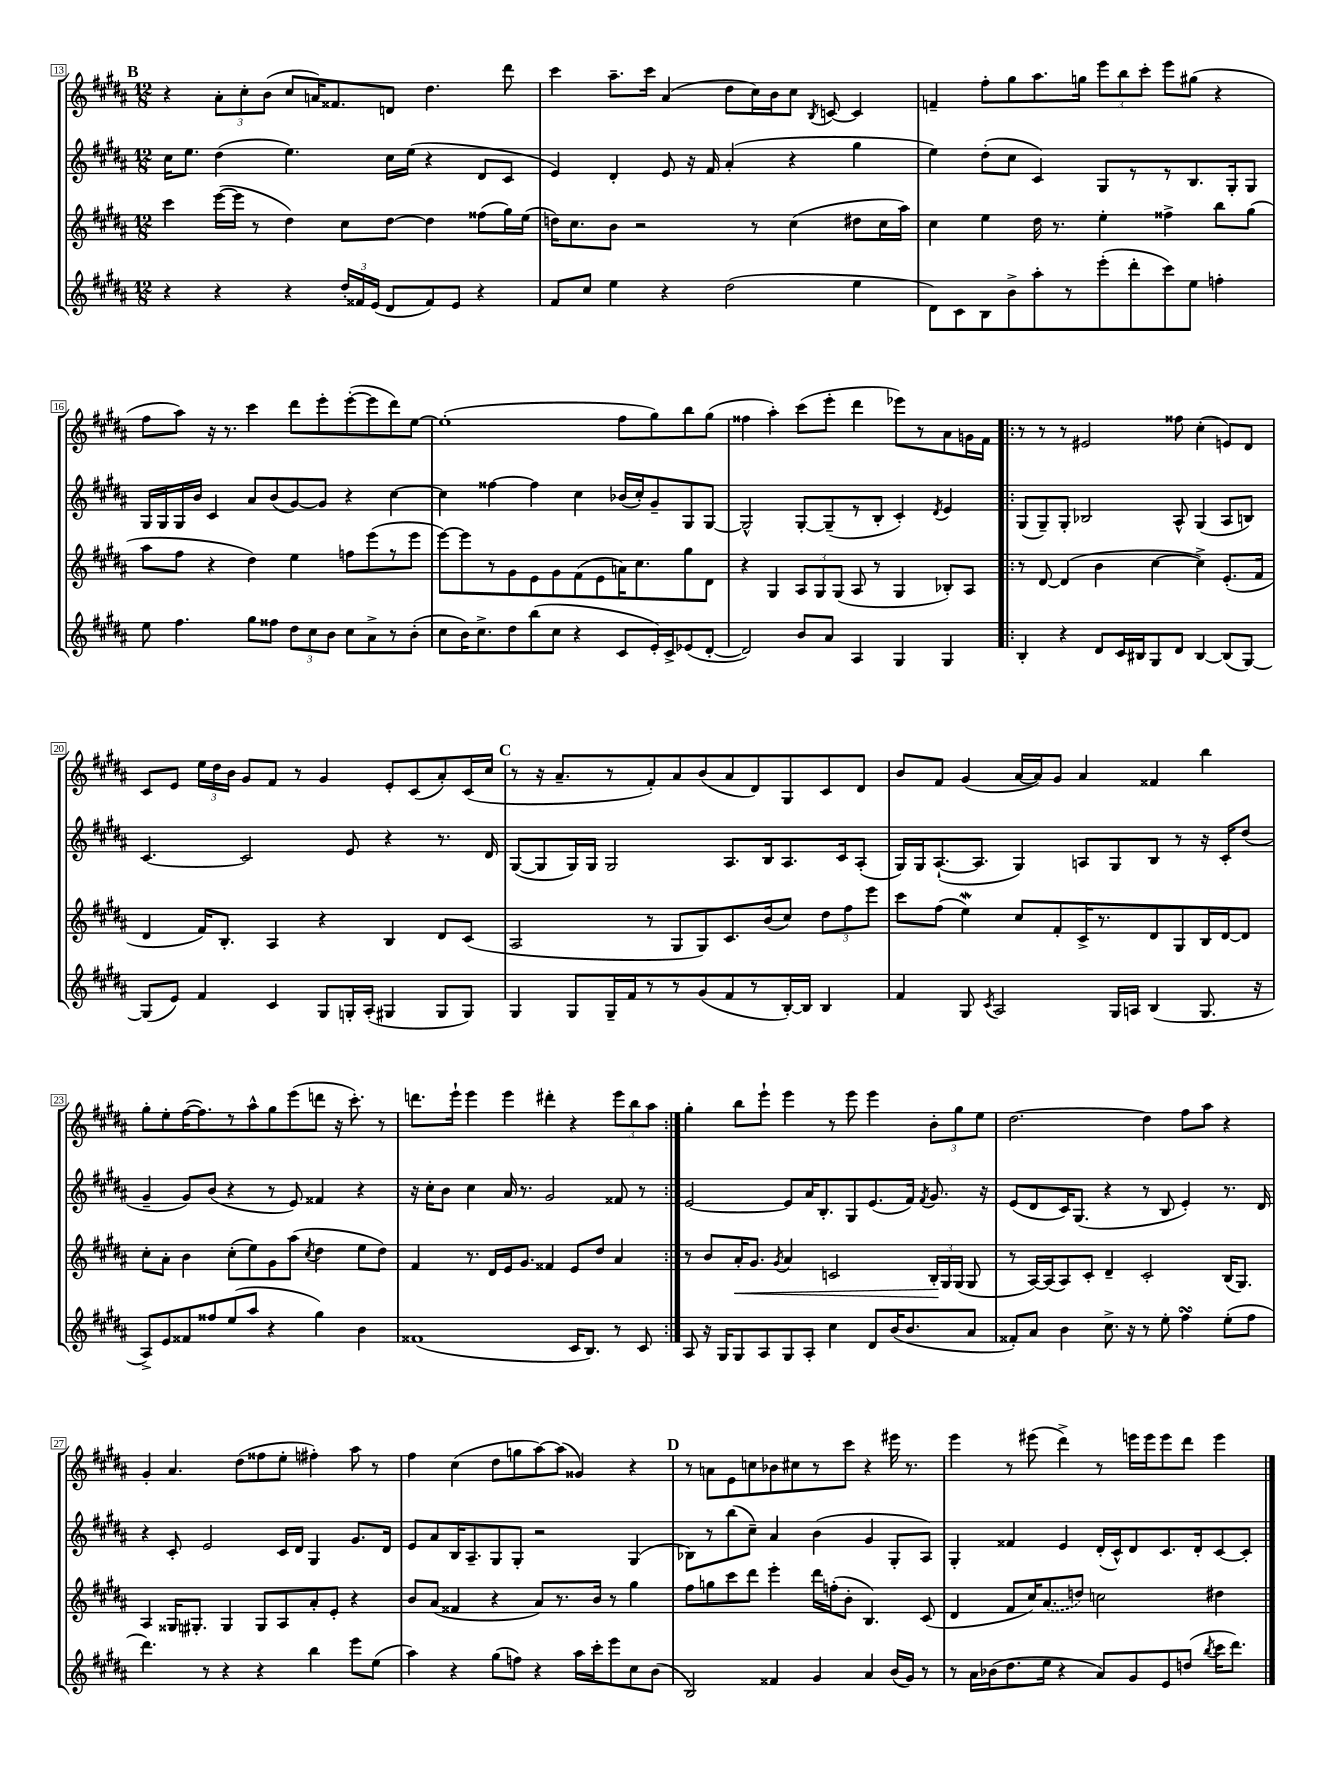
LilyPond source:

<<
\new StaffGroup <<
\new Staff = "s0" {
    \clef treble \key b \major \numericTimeSignature \time 12/8
    \autoBeamOff \mark \markup { \bold "B" } r4 \tuplet 3/2 { ais'8[-. cis''8-. b'8]( } cis''8[ a'16) fisis'8. d'8] dis''4. dis'''8 |
    cis'''4 ais''8.[-- cis'''16] ais'4( dis''8[ cis''16) b'16 cis''8] \acciaccatura { b8 } c'8~ c'4 |
    f'4-- fis''8[-. gis''8 ais''8. g''16] \tuplet 3/2 { e'''8[ b''8 cis'''8]-. } e'''8[ gis''8]( r4 |
    fis''8[ ais''8]) r16 r8. cis'''4 dis'''8[ e'''8-. e'''8~-.( e'''8 dis'''8) e''8]~ |
    e''1-.( fis''8[ gis''8) b''8 gis''8]( |
    fisis''4 ais''4-.) cis'''8[( e'''8]-. dis'''4 ees'''8[) r8 ais'8 g'16 fis'16] |
    \repeat volta 2 { r8 r8 r8 eis'2 fisis''8 cis''4-.( e'8[) dis'8] |
    cis'8[ e'8] \tuplet 3/2 { e''16[ dis''16 b'16] } gis'8[ fis'8] r8 gis'4 e'8[-. cis'8( ais'8-.) cis'16( cis''16] |
    \mark \markup { \bold "C" } r8 r16 ais'8.[-- r8 fis'8-.) ais'8 b'8( ais'8 dis'8) gis8 cis'8 dis'8] |
    b'8[ fis'8] gis'4( ais'16[~ ais'16) gis'8] ais'4 fisis'4 b''4 |
    gis''8[-. e''8-. fis''16~( fis''8.) r8 ais''8-^ gis''8 e'''8( d'''8] r16 cis'''8.-.) r8 |
    d'''8.[ e'''16]-! e'''4 e'''4 dis'''4-. r4 \tuplet 3/2 { e'''8[ b''8 ais''8] } | }
    gis''4-. b''8[ e'''8]-! e'''4 r8 e'''8 e'''4 \tuplet 3/2 { b'8[-. gis''8 e''8] } |
    dis''2.~ dis''4 fis''8[ ais''8] r4 |
    gis'4-. ais'4. dis''8[( fisis''8 e''8]-. fis''4-.) ais''8 r8 |
    fis''4 cis''4( dis''8[ g''8 ais''8~) ais''8]( gisis'4) r4 |
    \mark \markup { \bold "D" } r8 a'8[ e'8 c''8 bes'8 cis''8 r8 cis'''8] r4 eis'''16 r8. |
    e'''4 r8 eis'''8( dis'''4->) r8 e'''16[ e'''16 e'''8 dis'''8] e'''4 \bar "|." |
}
\new Staff = "s1" {
    \clef treble \key b \major \numericTimeSignature \time 12/8
    \autoBeamOff \mark \markup { \bold "B" } cis''16[ e''8.] dis''4( e''4.) cis''16[ e''16]( r4 dis'8[ cis'8] |
    e'4) dis'4-. e'8 r16 fis'16 ais'4-.( r4 gis''4 |
    e''4) dis''8[-.( cis''8] cis'4) gis8[ r8 r8 b8. gis16-. gis8] |
    gis16[ gis16 gis16 b'16] cis'4 ais'8[ b'8( gis'8~) gis'8] r4 cis''4~ |
    cis''4 fisis''4~ fisis''4 cis''4 bes'16[( cis''16-.) gis'8-- gis8 gis8]~ |
    gis2-^ gis8[~-. gis8--( r8 b8]-. cis'4-.) \acciaccatura { dis'8 } e'4 |
    \repeat volta 2 { gis8[( gis8--) gis8]-. bes2 ais8-^ gis4( ais8[ b8]) |
    cis'4.~ cis'2 e'8 r4 r8. dis'16 |
    \mark \markup { \bold "C" } gis8[~( gis8 gis16) gis16] gis2 ais8.[ b16 ais8. cis'16 ais8]-.( |
    gis16[) gis16 ais8.~-!( ais8.] gis4) a8[ gis8 b8] r8 r16 cis'16[-. dis''8]( |
    gis'4-- gis'8[) b'8]( r4 r8 e'8) fisis'4 r4 |
    r16 cis''16[-. b'8] cis''4 ais'16 r8. gis'2 fisis'8 r8 | }
    e'2~ e'8[ ais'16 b8.-. gis8 e'8.( fis'16]) \acciaccatura { fis'8 } gis'8. r16 |
    e'8[( dis'8 cis'16) gis8.]( r4 r8 b8 e'4-.) r8. dis'16 |
    r4 cis'8-. e'2 cis'16[ dis'16] gis4 gis'8.[ dis'16] |
    e'8[ ais'8 b16 ais8.-- gis8 gis8]-. r2 gis4( |
    \mark \markup { \bold "D" } bes8[) r8 b''8( cis''8]--) ais'4 b'4( gis'4 gis8[-. ais8]) |
    gis4-. fisis'4 e'4 dis'16[-.( cis'16-^) dis'8 cis'8. dis'16-. cis'8~ cis'8]-. \bar "|." |
}
\new Staff = "s2" {
    \clef treble \key b \major \numericTimeSignature \time 12/8
    \autoBeamOff \mark \markup { \bold "B" } cis'''4 e'''16[~( e'''16] r8 dis''4) cis''8[ dis''8]~ dis''4 fisis''8[( gis''16) e''16]( |
    d''16[) cis''8. b'8] r2 r8 cis''4( dis''8[ cis''16 ais''16]) |
    cis''4 e''4 dis''16 r8. e''4-. fisis''4-> b''8[ gis''8]( |
    ais''8[ fis''8] r4 dis''4) e''4 f''8[ e'''8( r8 e'''8] |
    e'''8[~) e'''8 r8 gis'8 e'8 gis'8 fis'8( e'8 a'16) cis''8. gis''8 dis'8] |
    r4 gis4 \tuplet 3/2 { ais8[ gis8 gis8]( } ais8 r8 gis4 bes8[-.) ais8] |
    \repeat volta 2 { r8 dis'8~ dis'4( b'4 cis''4~ cis''4->) e'8.[-.( fis'16] |
    dis'4 fis'16[) b8.]-. ais4 r4 b4 dis'8[ cis'8]( |
    \mark \markup { \bold "C" } ais2 r8 gis8[ gis8) cis'8. b'16( cis''8]) \tuplet 3/2 { dis''8[ fis''8 e'''8] } |
    cis'''8[ fis''8]( e''4\mordent) cis''8[ fis'8-. cis'16-> r8. dis'8 gis8 b16 dis'16~ dis'8] |
    cis''8[-. ais'8]-. b'4 cis''8[-.( e''8) gis'8 ais''8]( \acciaccatura { cis''8 } dis''4 e''8[ dis''8]) |
    fis'4 r8. dis'16[ e'16 gis'8.] fisis'4 e'8[ dis''8] ais'4 | }
    r8 b'8[ ais'16-.\< gis'8.] \acciaccatura { gis'8 } ais'4 c'2 \tuplet 3/2 { b16[-.\! gis16 gis16]( } gis8 |
    r8 ais16[~) ais16( ais8) cis'8]-. dis'4-- cis'2-. b16[( gis8.]) |
    ais4 gisis16[ gis8.]-. gis4 gis8[ ais8 ais'8-. e'8]-. r4 |
    b'8[ ais'8]( fisis'4 r4 ais'8[) r8. b'16] r8 gis''4 |
    \mark \markup { \bold "D" } fis''8[ g''8 cis'''8 dis'''8] e'''4-. dis'''16[ f''16-.( b'8]-. b4.) cis'8( |
    dis'4 fis'8[ cis''16) \once \slurDashed ais'8.( d''8]) c''2 dis''4 \bar "|." |
}
\new Staff = "s3" {
    \clef treble \key b \major \numericTimeSignature \time 12/8
    \autoBeamOff \mark \markup { \bold "B" } r4 r4 r4 \tuplet 3/2 { dis''16[-. fisis'16 e'16]( } dis'8[ fisis'8) e'8] r4 |
    fis'8[ cis''8] e''4 r4 dis''2( e''4 |
    dis'8[) cis'8 b8 b'8-> ais''8-. r8 e'''8-.( dis'''8-. cis'''8) e''8] f''4-. |
    e''8 fis''4. gis''8[ fisis''8] \tuplet 3/2 { dis''8[ cis''8 b'8] } cis''8[ ais'8-> r8 b'8]-.( |
    cis''8[ b'16) cis''8.-> dis''8 b''8( cis''8] r4 cis'8[ e'16-.) cis'16-> ees'8( dis'8]~-. |
    dis'2) b'8[ ais'8] ais4 gis4 gis4 |
    \repeat volta 2 { b4-. r4 dis'8[ cis'16 bis16 gis8 dis'8] bis4~ bis8[( gis8]~) |
    gis8[( e'8]) fis'4 cis'4 gis8[ g16-. ais16]-.( gis4 gis8[ gis8]) |
    \mark \markup { \bold "C" } gis4 gis8[ gis16-- fis'16 r8 r8 gis'8( fis'8 r8 b16~-.) b16] b4 |
    fis'4 gis8 \acciaccatura { cis'8 } ais2 gis16[ a16] b4( gis8. r16 |
    ais8[->) e'8 fisis'8 fisis''8 e''8( ais''8] r4 gis''4) b'4 |
    fisis'1( cis'16[ b8.]) r8 cis'8 | }
    ais8 r16 gis16[ gis8 ais8 gis8 ais8]-. cis''4 dis'8[ b'16( b'8. ais'8] |
    fisis'8[-.) ais'8] b'4 cis''8.-> r16 r8 e''8-. fis''4\turn e''8[-.( fis''8] |
    dis'''4.) r8 r4 r4 b''4 e'''8[ e''8]( |
    ais''4) r4 gis''8[( f''8]) r4 ais''16[ cis'''16-. e'''8 cis''8 b'8]( |
    \mark \markup { \bold "D" } b2) fisis'4 gis'4 ais'4 b'16[( gis'16]) r8 |
    r8 ais'16[ bes'16( dis''8. e''16] r4 ais'8[) gis'8 e'8 d''8]( \acciaccatura { b''8 } cis'''16[ dis'''8.]) \bar "|." |
}
>>
>>
\layout { \context { \Score currentBarNumber = #13 \override BarNumber.stencil = #(make-stencil-boxer 0.1 0.3 ly:text-interface::print) } }
